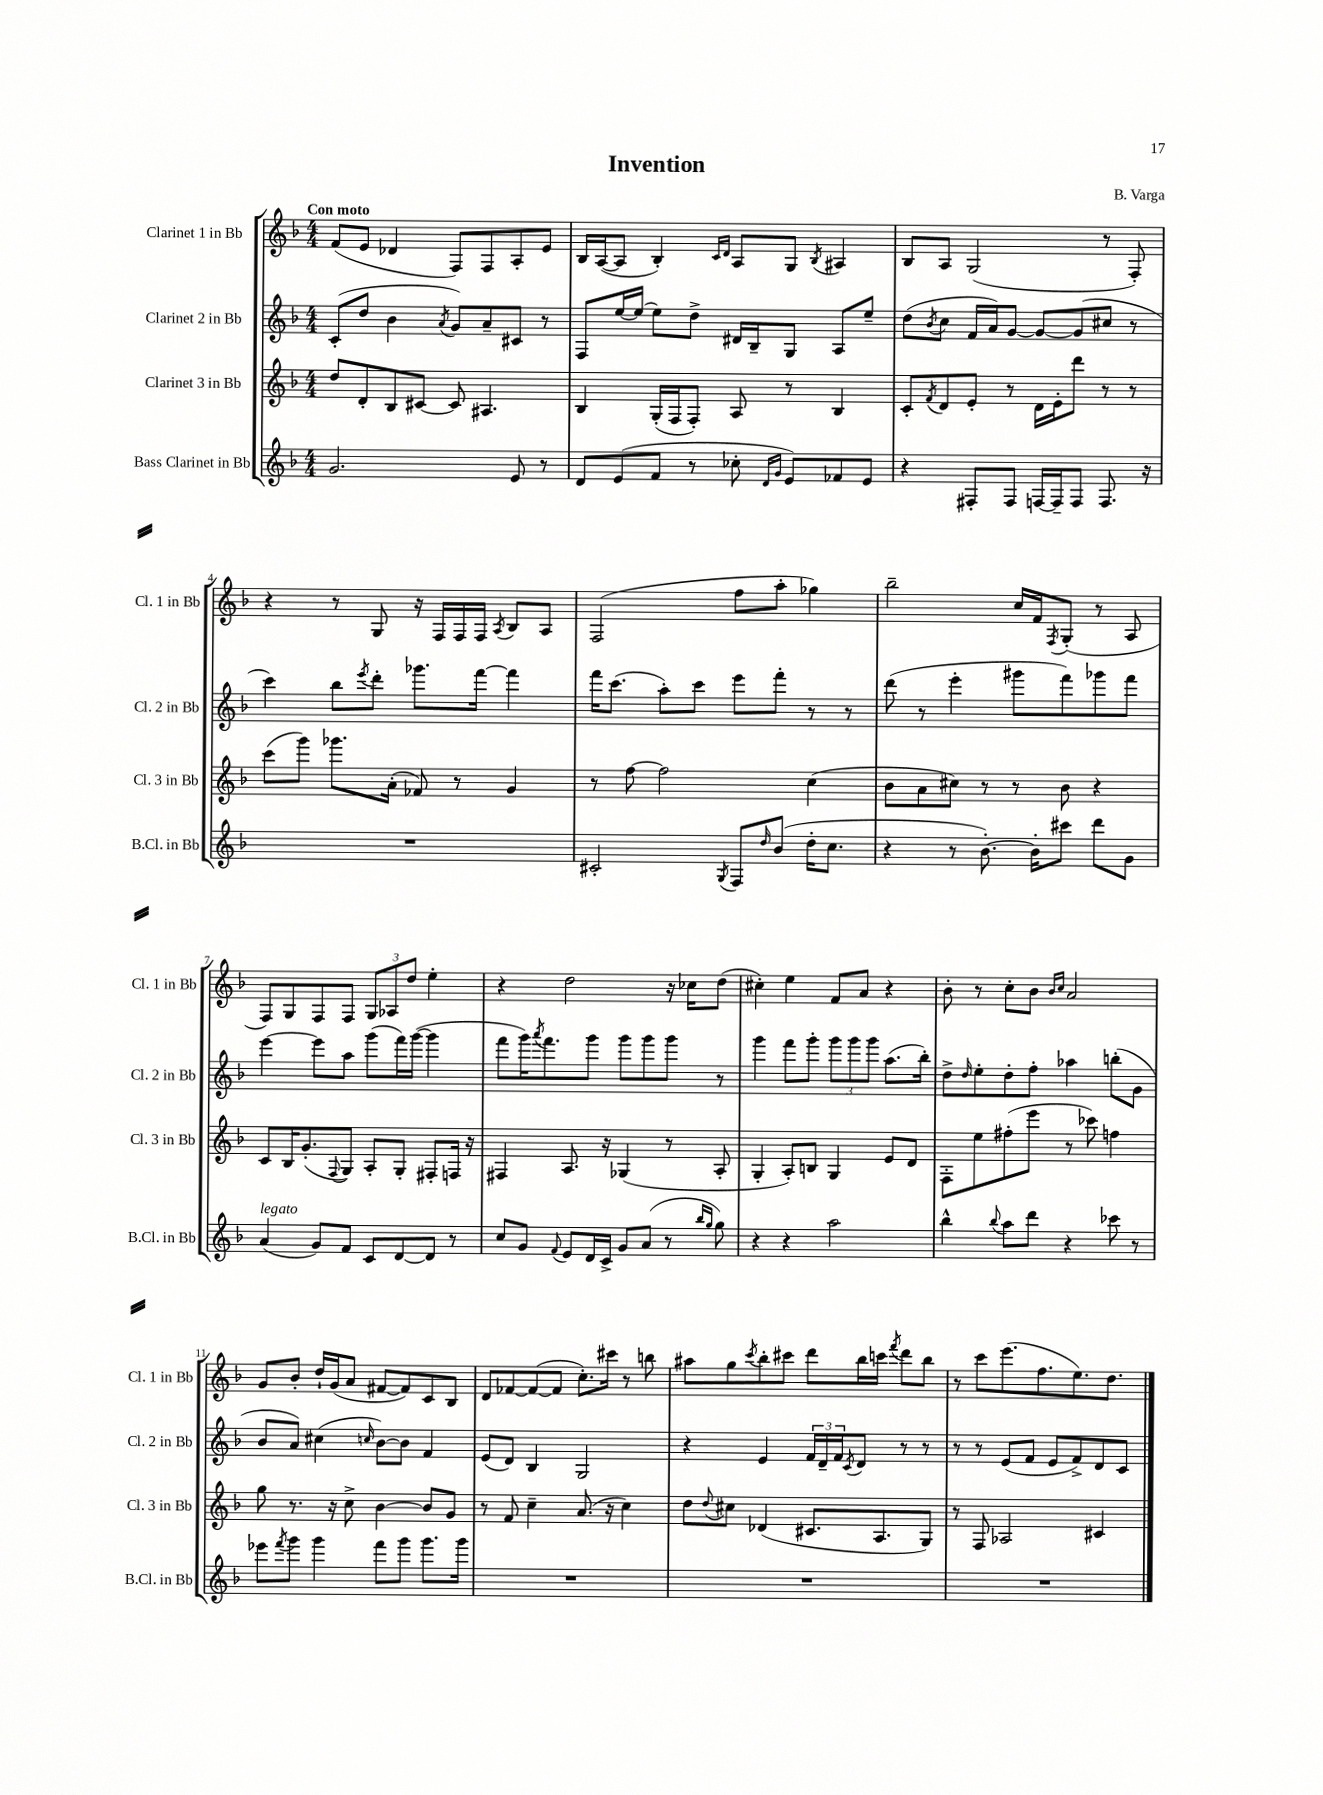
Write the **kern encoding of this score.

**kern	**kern	**kern	**kern
*part4	*part3	*part2	*part1
*staff4	*staff3	*staff2	*staff1
*I"Bass Clarinet in Bb	*I"Clarinet 3 in Bb	*I"Clarinet 2 in Bb	*I"Clarinet 1 in Bb
*I'B.Cl. in Bb	*I'Cl. 3 in Bb	*I'Cl. 2 in Bb	*I'Cl. 1 in Bb
*clefG2	*clefG2	*clefG2	*clefG2
*k[b-]	*k[b-]	*k[b-]	*k[b-]
*M4/4	*M4/4	*M4/4	*M4/4
=1	=1	=1	=1
!	!	!	!LO:TX:a:B:t=Con moto
2.g/	8dd/L	(8c'/L	(8f/L
.	8d'/	8dd/J	8e/J
.	8B-/	4b-\	4d-X/
.	[8c#X/J	.	.
.	.	8qa/	.
.	8c#/]	8g/L)	8F/L)
.	4.A#X/	8a~/	8F/
8e/	.	8c#X/J	8A'/
8r	.	8r	8e/J
=2	=2	=2	=2
8d/L	4B-/	8F/L	16B-/LL
.	.	.	([16A/J
(8e/	.	[16ee/L	8A/J]
.	.	(16ee/JJ]	.
8f/J	(16G'/LL	8ee\L)	4B-'/)
.	16F/J	.	.
8r	8F'/J)	8dd^\J	.
.	.	.	16qqc/LL
.	.	.	16qqd/JJ
8cc-X'\	8A/	16d#X/LL	8A/L
.	.	16B-~/J	.
16qqd/LL	.	.	.
16qqg/JJ	.	.	.
8e/L)	8r	8G/J	8G/J
.	.	.	8qB-/
8f-X/	4B-/	8A/L	4A#X/
8e/J	.	8ee~/J	.
=3	=3	=3	=3
4r	8c'/L	(8dd\L	8B-/L
.	8qf/	8qb-/	.
.	8d/	8cc\J	8A/J
8F#X'/L	8e'/J	16f/LL	(2G/
.	.	16a/J)	.
8F#/J	8r	[8g/J	.
[16Fn/LL	16d\LL	8g/L_	.
16F~/J]	16e'\J	.	.
8F/J	8ddd\J	(8g/]	.
8.F/	8r	8cc#X/J	8r
.	8r	8r	8F'/)
16r	.	.	.
!!LO:LB:g=z
=4	=4	=4	=4
1r	(8ccc\L	4ccc\)	4r
.	8ggg\J)	.	.
.	8.ggg-X\L	8bb-\L	8r
.	.	8qeee/	.
.	.	8ddd'\J	8G/
.	(16a'\Jk	.	.
.	8f-X/)	8.ggg-X\L	16r
.	.	.	16F/LL
.	8r	.	16F/
.	.	[16fff\Jk	16F/JJ
.	.	.	8qA/
.	4g/	4fff\]	8B-/L
.	.	.	8A/J
=5	=5	=5	=5
2c#X'/	8r	16fff\KL	(2F/
.	.	(8.ccc\J	.
.	[8ff\	.	.
.	2ff\]	8aa'\L)	.
.	.	8ccc\J	.
8qG/	.	.	.
8F/L	.	8eee\L	8ff\L
16qqdd/	.	.	.
(8b-/J	.	8fff'\J	8aa'\J
16dd'\KL	(4cc\	8r	4gg-X\)
8.cc\J	.	.	.
.	.	8r	.
=6	=6	=6	=6
4r	8b-\L	(8ddd\	2bb-~\
.	8a\	8r	.
8r	8cc#X\J)	4eee'\	.
[8.b-'\)	8r	.	.
.	8r	8ggg#X\L	16cc/LL
16b-'\KL]	.	.	16f/J
.	.	.	8qF/
8ccc#X\J	8b-\	8fff\)	(8G'/J
8ddd\L	4r	8ggg-X\	8r
8g\J	.	8fff\J	8A/
!!LO:LB:g=z
=7	=7	=7	=7
!LO:TX:a:i:t=legato	!	!	!
(4a/	8c/L	[4eee\	8F/L)
.	16B-/K	.	8G/
.	(8.g'/	.	.
8g/L)	.	8eee\L]	8F/
.	8qqF/	.	.
8f/J	8G/J)	8aa\J	8F/J
8c/L	8A'/L	(8ggg\L	12G/L
.	.	.	12A-X/
[8d/	8G'/J	16fff\L)	.
.	.	.	12dd/J
.	.	([16ggg\JJ	.
8d/J]	8F#X'/L	4ggg\]	4ee'\
8r	16Fn/Jk	.	.
.	16r	.	.
=8	=8	=8	=8
8cc/L	4F#X/	8fff\L	4r
8g/J	.	16ggg\K)	.
.	.	8qaaa/	.
.	.	8.fff\	.
8qqf/	.	.	.
8e/L	8.A/	.	2dd\
16d/L	.	8ggg\J	.
16c^/JJ	16r	.	.
8g/L	(4G-X/	8ggg\L	.
(8a/J	.	8ggg\	.
8r	8r	8ggg\J	16r
.	.	.	16cc-X\KL
16qqbb-/LL	.	.	.
16qqgg/JJ	.	.	.
8gg\)	8A'/	8r	(8dd\J
=9	=9	=9	=9
4r	4G'/	4ggg\	4cc#X'\)
4r	8A'/L)	8fff\L	4ee\
.	8Bn/J	8ggg'\J	.
2aa\	4G/	12ggg\L	8f/L
.	.	12ggg\	.
.	.	.	8a/J
.	.	12ggg\J	.
.	8e/L	(8.aa\L	4r
.	8d/J	.	.
.	.	16bb-'\Jk)	.
=10	=10	=10	=10
4bb-^^\	8F'\L	8dd^\L	8b-'\
.	.	16qqdd/	.
.	8ee\	8ee'\	8r
8qqbb-/	.	.	.
8aa\L	(8ff#X'\	8dd'\	8cc'\L
8ddd\J	8eee\J	8ff'\J	8b-\J
.	.	.	16qqb-/LL
.	.	.	16qqcc/JJ
4r	8r	4aa-X\	2a/
.	8ccc-X\)	.	.
8ccc-X\	4ffn\	(8bbn'\L	.
8r	.	8g\J	.
!!LO:LB:g=z
=11	=11	=11	=11
8eee-X\L	8gg\	8b-/L	8g/L
8qfff/	.	.	.
8ggg\J	8.r	8a/J)	8b-'/J
4ggg\	.	(4cc#X\	16dd`/LL
.	16r	.	(16g/J
.	8cc^\	.	8a/J
.	.	16qqccn/	.
8fff\L	[4b-\	[8b-\L)	[8f#X/L
8ggg\J	.	8b-\J]	8f#/])
8.ggg\L	8b-/L]	4f/	8c/
.	8g/J	.	8B-/J
16ggg\Jk	.	.	.
=12	=12	=12	=12
1r	8r	(8e/L	8d/L
.	8f/	8d/J)	[8f-X/
.	4cc~\	4B-/	(8f-/_
.	.	.	8f-/J]
.	(8.a/	2G/	8.cc'\L)
.	16r	.	16ccc#X\Jk
.	4cc\)	.	8r
.	.	.	8bbn\
=13	=13	=13	=13
1r	8dd\L	4r	8aa#X\L
.	8qqdd/	.	.
.	8cc#X\J	.	8gg\
.	.	.	8qccc/
.	(4d-X/	4e/	8bb-'\
.	.	.	8ccc#X\J
.	8.c#X/L	24f/LL	8ddd\L
.	.	24d~/	.
.	.	24f/J	.
.	.	8qc/	.
.	.	8d/J	16bb-\L
.	8.A/	.	16cccn\JJ
.	.	.	8qfff/
.	.	8r	8ddd\L
.	8G/J)	8r	8bb-\J
=14	=14	=14	=14
1r	8r	8r	8r
.	8F/	8r	8ccc\L
.	2A-X/	(8e/L	(8.eee\
.	.	8f/J	.
.	.	.	8.ff\
.	.	8e/L	.
.	.	8f^/)	8.ee\)
.	4c#X/	8d/	.
.	.	.	8.dd\J
.	.	8c/J	.
==	==	==	==
*-	*-	*-	*-
